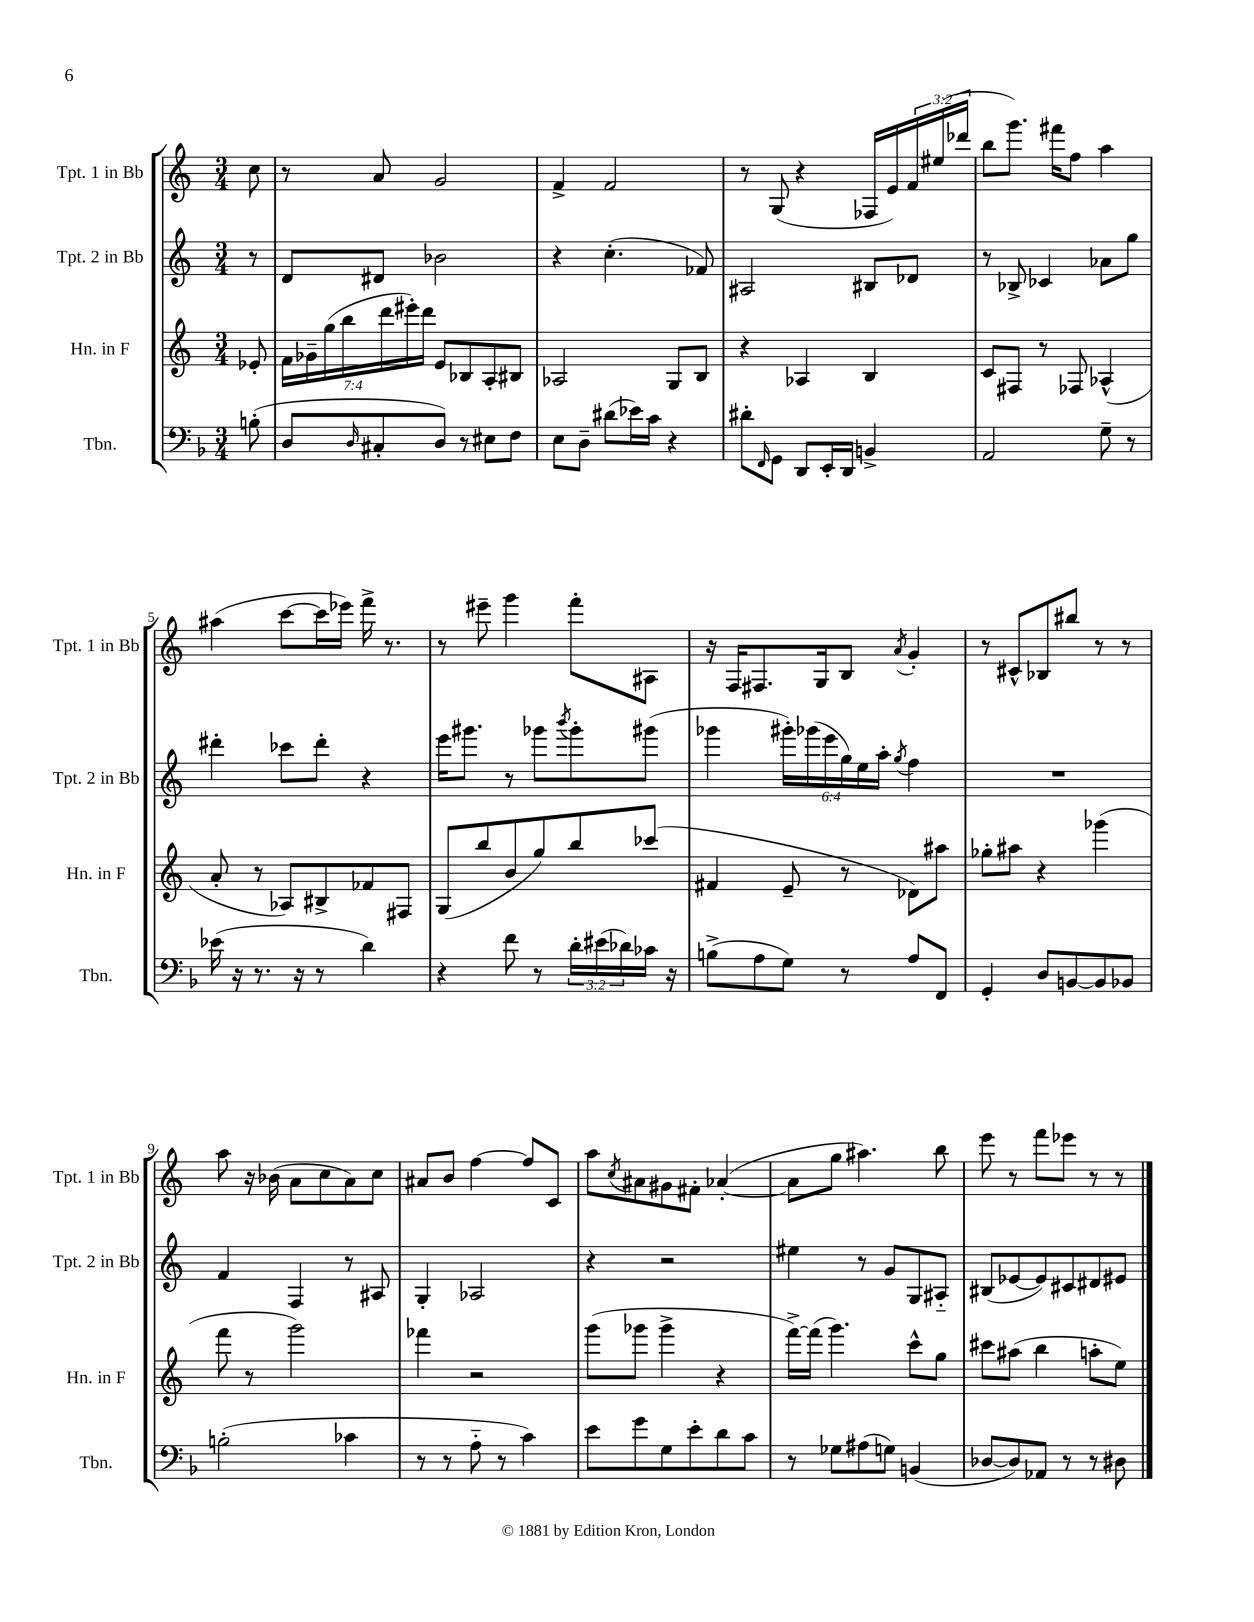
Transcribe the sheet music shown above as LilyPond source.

<<
\new StaffGroup <<
\new Staff = "s0" \with { instrumentName = "Tpt. 1 in Bb" shortInstrumentName = "Tpt. 1 in Bb" } {
    \clef treble \key c \major \numericTimeSignature \time 3/4 \override Staff.TupletNumber.text = #tuplet-number::calc-fraction-text \partial 8
    c''8 |
    r8 a'8 g'2 |
    f'4-> f'2 |
    r8 g8( r4 fes16 e'16) \tuplet 3/2 { f'16 eis''16( des'''16 } |
    b''8 g'''8.) fis'''16 f''8 a''4 |
    ais''4( c'''8~ c'''16 ees'''16) f'''16-> r8. |
    r8 eis'''8-- g'''4 f'''8-. ais8 |
    r16 f16 fis8. g16 b8 \acciaccatura { a'8 } g'4-. |
    r8 cis'8-^ bes8 bis''8 r8 r8 |
    a''8 r16 bes'16( a'8 c''8 a'8) c''8 |
    ais'8 b'8 f''4~ f''8 c'8 |
    a''8 \acciaccatura { c''8 } ais'8 gis'8 fis'8-. aes'4~-.( |
    aes'8 g''8 ais''4.) b''8 |
    e'''8 r8 f'''8 ees'''8 r8 r8 \bar "|." |
}
\new Staff = "s1" \with { instrumentName = "Tpt. 2 in Bb" shortInstrumentName = "Tpt. 2 in Bb" } {
    \clef treble \key c \major \numericTimeSignature \time 3/4 \override Staff.TupletNumber.text = #tuplet-number::calc-fraction-text \partial 8
    r8 |
    d'8 dis'8 bes'2 |
    r4 c''4.-.( fes'8) |
    ais2 bis8 des'8 |
    r8 bes8-> ces'4 aes'8 g''8 |
    dis'''4-. ces'''8 dis'''8-. r4 |
    e'''16 gis'''8. r8 ges'''8 \acciaccatura { b'''8 } ges'''8-. gis'''8( |
    ges'''4 \tuplet 6/4 { gis'''16-.) ges'''16( e'''16 g''16) e''16 a''16-. } \acciaccatura { g''8 } f''4 |
    R2. |
    f'4 f4 r8 ais8 |
    g4-. aes2 |
    r4 r2 |
    eis''4 r8 g'8 g8 ais8-_ |
    bis8( ees'8~ ees'8) cis'8 dis'8 eis'8 \bar "|." |
}
\new Staff = "s2" \with { instrumentName = "Hn. in F" shortInstrumentName = "Hn. in F" } {
    \clef treble \key c \major \numericTimeSignature \time 3/4 \override Staff.TupletNumber.text = #tuplet-number::calc-fraction-text \partial 8
    ees'8-. |
    \tuplet 7/4 { f'16 ges'16-- g''16( b''16 d'''16 eis'''16-.) d'''16 } e'8 bes8 a8-. bis8 |
    aes2 g8 b8 |
    r4 aes4 b4 |
    c'8 fis8 r8 fes8 aes4-^( |
    a'8-. r8 aes8) bis8-> fes'8 fis8 |
    g8( b''8 b'8 g''8) b''8 ces'''8( |
    fis'4 e'8-- r8 des'8) ais''8 |
    ges''8-. ais''8 r4 ges'''4( |
    f'''8 r8 g'''2) |
    fes'''4 r2 |
    g'''8( ges'''8 ges'''4-> r4 |
    f'''16~->) f'''16( g'''4.) c'''8-^ g''8 |
    cis'''8 ais''8( b''4 a''8-. e''8) \bar "|." |
}
\new Staff = "s3" \with { instrumentName = "Tbn." shortInstrumentName = "Tbn." } {
    \clef bass \key f \major \numericTimeSignature \time 3/4 \override Staff.TupletNumber.text = #tuplet-number::calc-fraction-text \partial 8
    b8-.( |
    d8 \grace { d16 } cis8-. d8) r8 eis8 f8 |
    e8 d8-- dis'8( ees'16) c'16 r4 |
    dis'8-. \grace { f,16 } g,8 d,8 e,16-. d,16 b,4-> |
    a,2 g8-- r8 |
    ees'16( r16 r8. r16 r8 d'4) |
    r4 f'8 r8 \tuplet 3/2 { d'16-. eis'16( des'16) } ces'16 r16 |
    b8->( a8 g8) r8 a8 f,8 |
    g,4-. d8 b,8~ b,8 bes,8 |
    b2-.( ces'4 |
    r8 r8 a8-_ r8 c'4) |
    e'8 g'8 g8 e'8-. d'8 c'8 |
    r8 ges8 ais8( g8) b,4( |
    des8~ des8) aes,8 r8 r8 dis8 \bar "|." |
}
>>
>>
